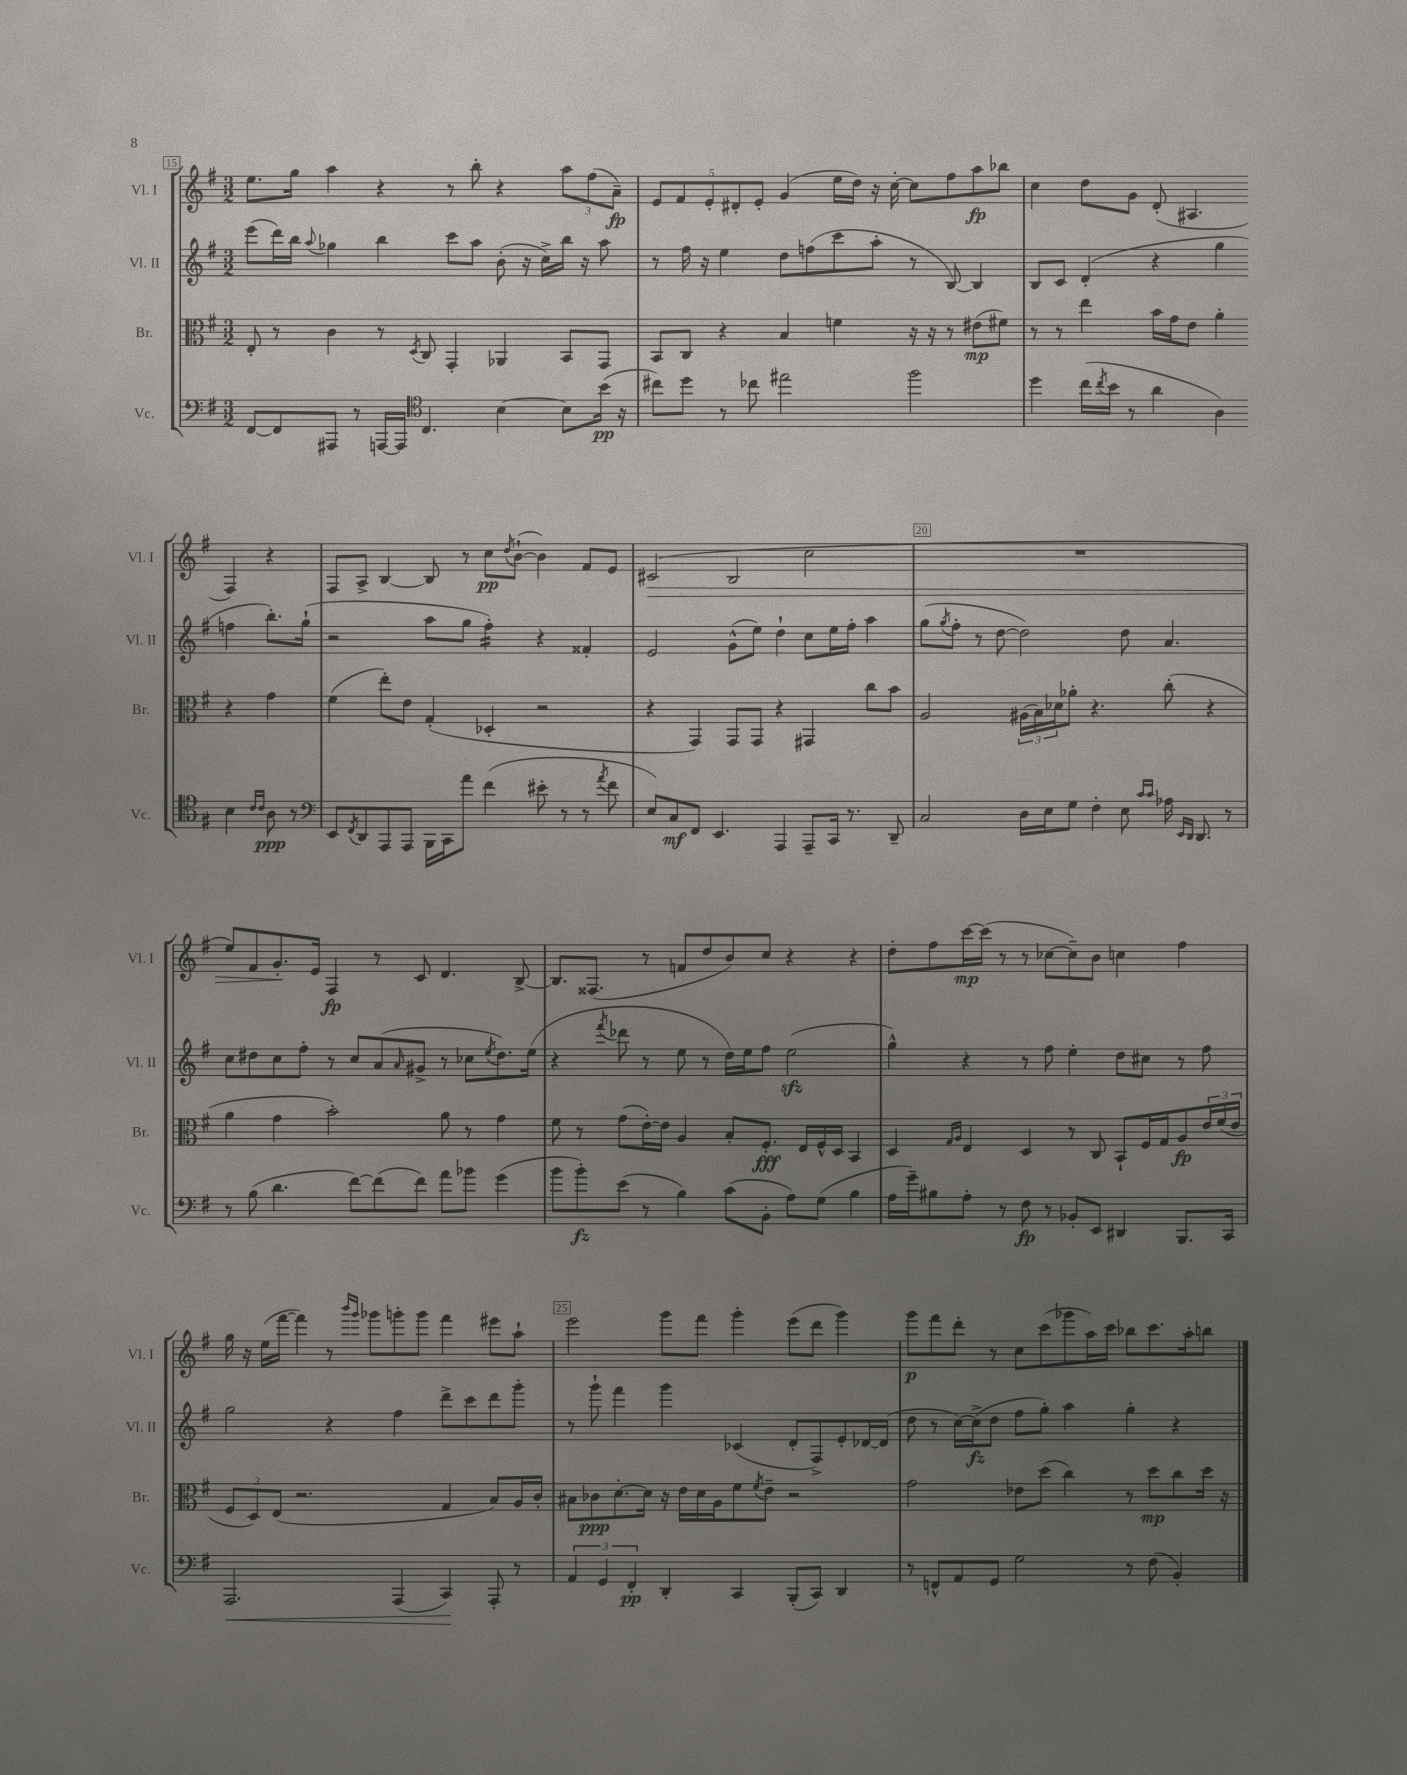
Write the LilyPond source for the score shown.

<<
\new StaffGroup <<
\new Staff = "s0" \with { instrumentName = "Vl. I" shortInstrumentName = "Vl. I" } {
    \clef treble \key g \major \numericTimeSignature \time 3/2
    e''8. g''16 a''4 r4 r8 b''8-. r4 \tuplet 3/2 { a''8 fis''8( a'8--\fp) } |
    \tuplet 5/4 { e'8 fis'8 e'8-. dis'8-. e'8-. } g'4( e''16 d''16) r16 c''16~-. c''8 fis''8 a''8\fp bes''8 |
    c''4 d''8 g'8 d'8-.( ais4. fis4) r4 |
    fis8 a8-> b4~ b8 r8 c''8\pp \acciaccatura { d''8 } b'8~-!( b'4) fis'8 e'8 |
    cis'2\>( b2 c''2 |
    R1. |
    e''8) fis'8 g'8.-.\! e'16 fis4\fp r8 c'8 d'4. b8~-> |
    b8. fisis8.( r8 f'8 d''8 b'8) c''8 r4 r4 |
    d''8-. fis''8 c'''16~\mp c'''16( r8 r8 ces''8~ ces''8--) b'8 c''4 fis''4 |
    g''16 r16 e''16( fis'''16~ fis'''4) r8 \grace { b'''16 g'''16 } ges'''8 g'''8-. g'''8 fis'''4 eis'''8 a''8-! |
    e'''2 g'''8 fis'''8 g'''4-. e'''8( d'''8 g'''4) |
    g'''8\p fis'''8 d'''8-. r8 c''8 c'''8( ges'''8 a''16) c'''16 bes''8 c'''8. a''16-. b''8 \bar "|." |
}
\new Staff = "s1" \with { instrumentName = "Vl. II" shortInstrumentName = "Vl. II" } {
    \clef treble \key g \major \numericTimeSignature \time 3/2
    e'''8( d'''16) b''16 \appoggiatura { a''8 } ges''4 b''4 c'''8 a''8 b'8-.( r16 c''16->) b''16 r16 a''8 |
    r8 fis''16 r16 e''4 d''8 f''8( c'''8 a''8-. r8 b8~) b4 |
    b8 c'8 d'4-.( r4 g''4 f''4 b''8.-.) g''16-!( |
    r2 a''8 g''8 fis''4:16-.) r4 fisis'4-. |
    e'2 g'8-^( e''8) d''4-! c''8 e''16 fis''16-. a''4 |
    g''8( \acciaccatura { g''8 } fis''8-. r8 d''8~ d''2) d''8 a'4. |
    c''8 dis''8 c''8 fis''8-. r8 c''8 a'8( \grace { a'16 } gis'8-> r8 ces''8 \acciaccatura { e''8 } dis''8.) e''16( |
    r4 \acciaccatura { fis'''8 } des'''8 r8 e''8 r8 d''16) e''16 fis''8 e''2\sfz( |
    g''4-^) r4 r8 fis''8 e''4-. d''8 cis''8 r8 fis''8 |
    g''2 r4 fis''4 d'''8-> c'''8 d'''8 g'''8-. |
    r8 g'''8-! fis'''4 g'''4 ces'4( d'8-. fis8->) e'8-. des'16~ des'16( |
    d''8 r8 c''16~) c''16->\fz( d''8 fis''8 g''8-.) a''4 g''4-. r4 \bar "|." |
}
\new Staff = "s2" \with { instrumentName = "Br." shortInstrumentName = "Br." } {
    \clef alto \key g \major \numericTimeSignature \time 3/2
    e8-. r8 c'4 r8 \acciaccatura { d8 } c8 g,4-. aes,4 b,8 g,8 |
    b,8 c8 r4 b4 f'4 r16 r16 r8 eis'8\mp( fis'8) |
    r8 r8 e''4 b'16 g'16 e'8 a'4-. r4 g'4 |
    fis'4( e''8-.) e'8 g4-.( des4-. r2 |
    r4 g,4) g,8 g,8 r4 gis,4 c''8 b'8 |
    a2 \tuplet 3/2 { ais16( b16) des'16 } aes'8-. r4. c''8-.( r4 |
    a'4 g'4 b'2-.) a'8 r8 g'4 |
    fis'8 r8 g'8( e'16~-.) e'16 a4 b8-. fis8.-.\fff e16 fis16-^ d16 b,4 |
    d4 \grace { g16 a16 } e4 d4 r8 c8 b,8-! fis16 g16 a8\fp \tuplet 3/2 { e'16 fis'16( e'16 } |
    \tuplet 3/2 { fis8 d8) e8( } r2. g4 b8) a16 c'16-. |
    bis8 ces'8\ppp d'8.~-. d'16 r16 e'16 d'16 a16 fis'8 \acciaccatura { fis'8 } e'8-- r2 |
    g'2 ees'8 d''8( c''4) r8 d''8\mp c''8 d''16 r16 \bar "|." |
}
\new Staff = "s3" \with { instrumentName = "Vc." shortInstrumentName = "Vc." } {
    \clef bass \key g \major \numericTimeSignature \time 3/2
    fis,8~ fis,8 ais,,8 r8 a,,16~ a,,16 \clef tenor c4. b4~ b8 b'16\pp( r16 |
    cis''8) d''8 r8 ces''8 eis''2 fis''2 |
    d''4 c''16( \acciaccatura { c''8 } b'16 r8 a'4 a4) b4 \grace { c'16 c'16 } a8\ppp r8 |
    \clef bass e,8 \acciaccatura { fis,8 } d,8 a,,8 a,,8 b,,16 c,16 a'8 fis'4( eis'8-. r8 r8 \acciaccatura { a'8 } fis'8 |
    e8) c8\mf fis,8 e,4. a,,4 a,,8-- c,16 r8. d,8-- |
    c2 d16 e16 g8 fis4-. e8 \grace { c'16 c'16 } aes16 \grace { e,16 d,16 } d,8. r8 |
    r8 b8( d'4. fis'8~) fis'8( fis'8) a'8 bes'8 g'4( |
    b'8 b'8-.\fz) e'8( r8 b4) c'8( b,8-. a8) g8( b4 |
    a16 g'16--) bis8 a8-. r8 fis8\fp r8 bes,8-. e,8 dis,4 b,,8. c,16 |
    a,,2.\< a,,4( c,4\!) a,,8-. r8 |
    \tuplet 3/2 { a,4 g,4 fis,4-.\pp } d,4-. c,4 b,,8-.( c,8) d,4 |
    r8 f,8-^ a,8 g,8 g2 r8 fis8( b,4-.) \bar "|." |
}
>>
>>
\layout { \context { \Score currentBarNumber = #15 \override BarNumber.break-visibility = ##(#f #t #t) barNumberVisibility = #(every-nth-bar-number-visible 5) \override BarNumber.stencil = #(make-stencil-boxer 0.1 0.3 ly:text-interface::print) } }
